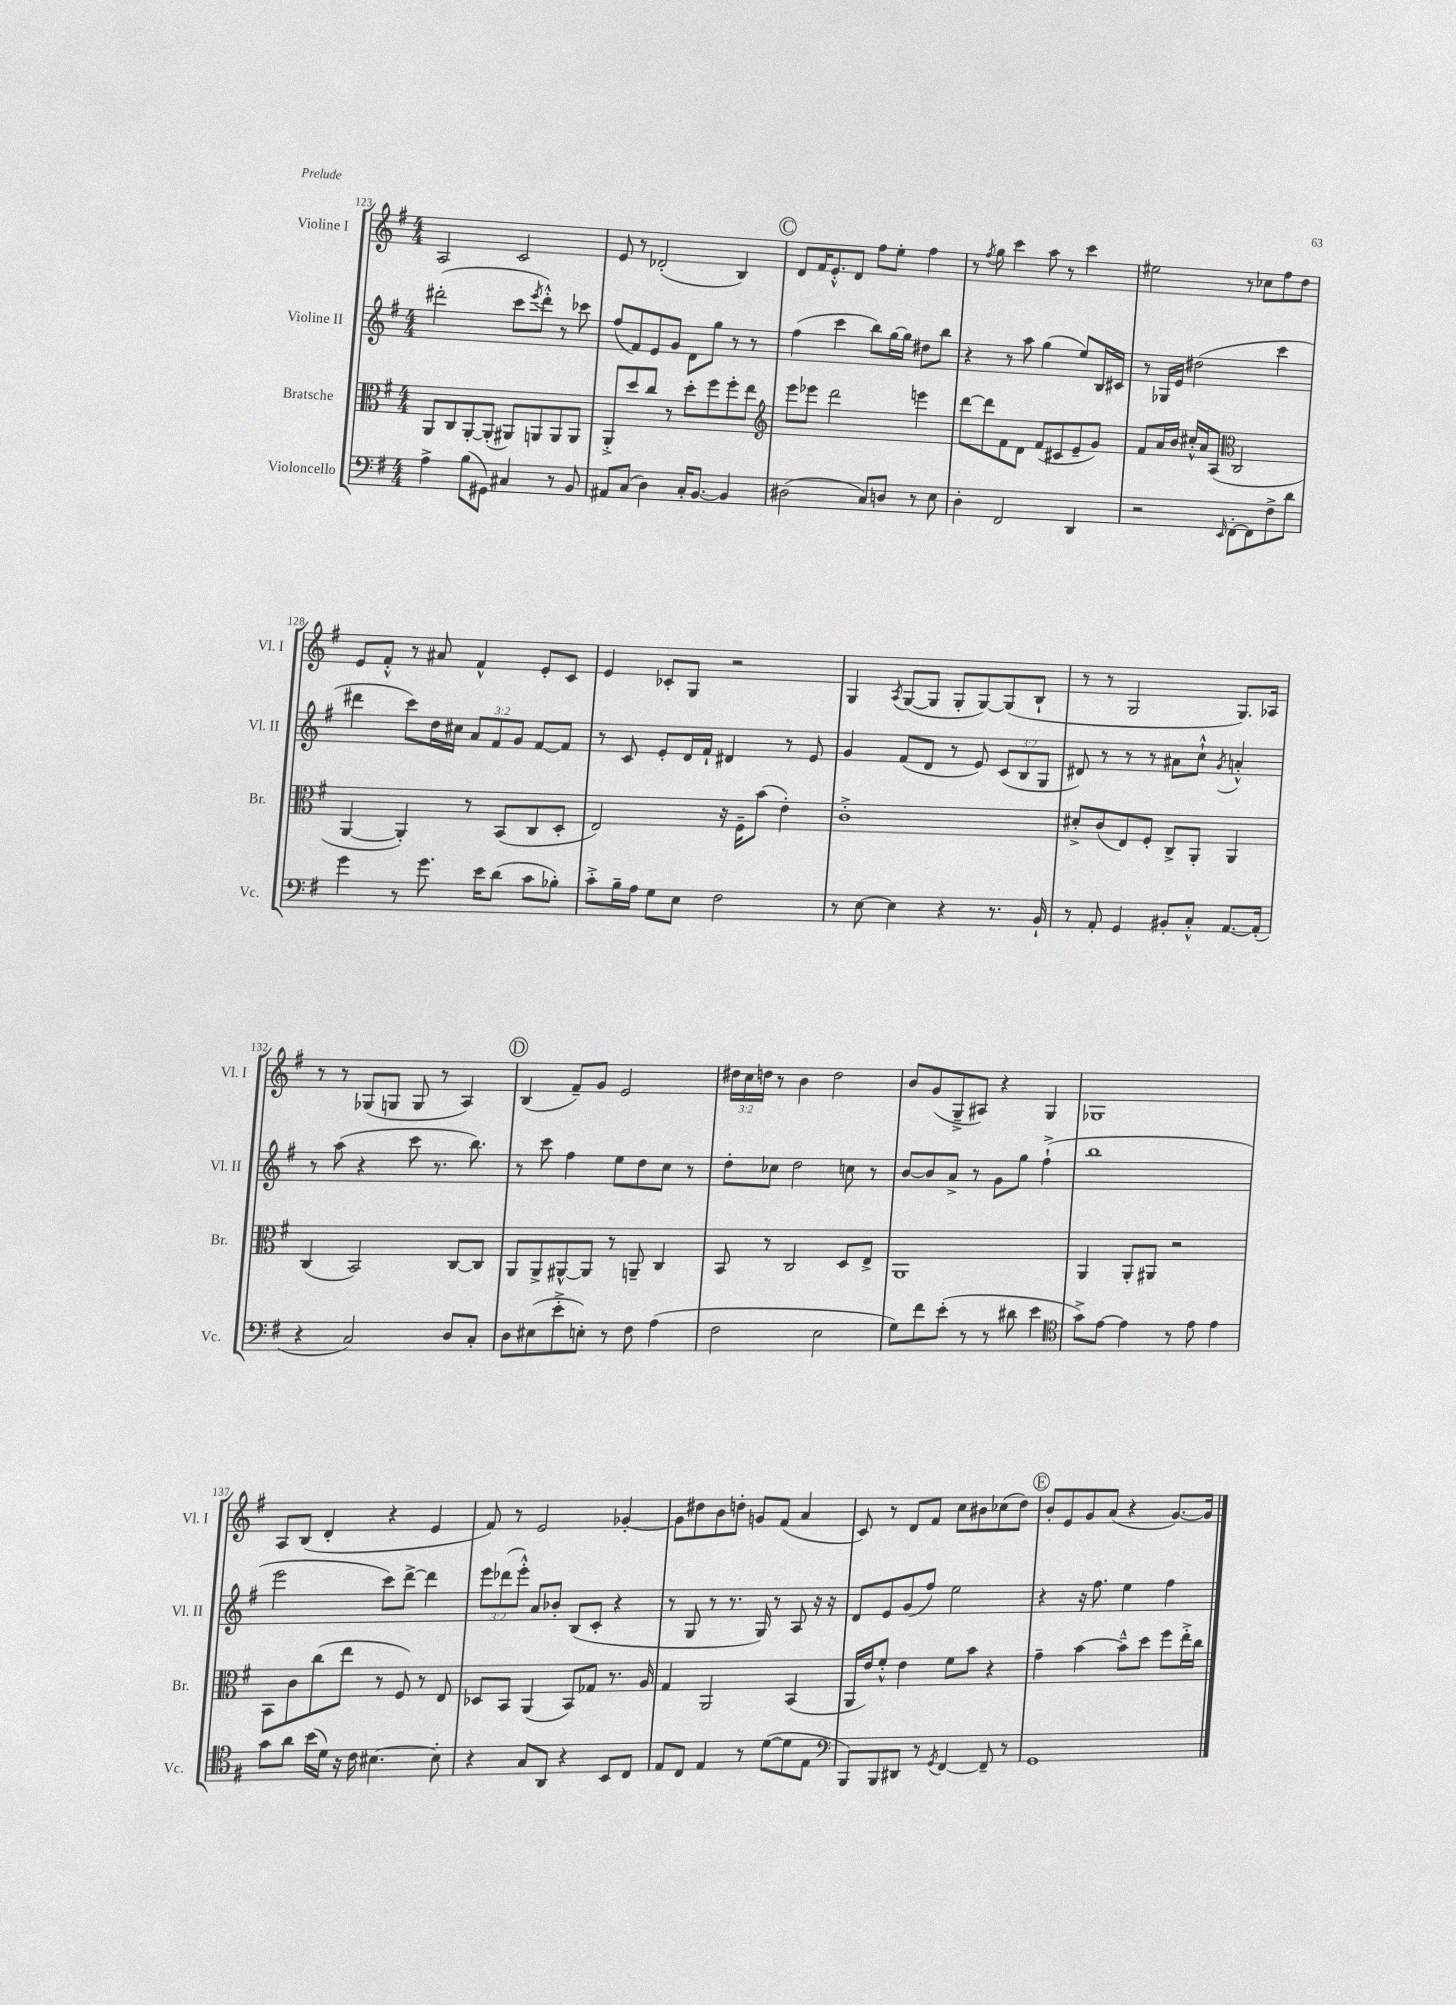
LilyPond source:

<<
\new StaffGroup <<
\new Staff = "s0" \with { instrumentName = "Violine I" shortInstrumentName = "Vl. I" } {
    \clef treble \key g \major \numericTimeSignature \time 4/4 \override Staff.TupletNumber.text = #tuplet-number::calc-fraction-text
    a2 c'2 |
    e'8 r8 des'2-.( b4) |
    \mark \markup { \circle "C" } d'8 fis'16 e'8.-.-^ d'8 fis''8 e''8-. fis''4 |
    r8 \acciaccatura { fis''8 } g''8 c'''4 a''8 r8 c'''4 |
    eis''2 r8 ces''8 fis''8 d''8 |
    e'8 fis'8-.-^ r8 ais'8 fis'4-^ e'8-. c'8 |
    e'4 ces'8-. g8 r2 |
    g4 \acciaccatura { a8 } g8~( g8 g8-. g8~) g8( b8-! |
    r8 r8 g2 g8.) aes16 |
    r8 r8 ges8( g8 g8 r8 a4) |
    \mark \markup { \circle "D" } b4( fis'8--) g'8 e'2 |
    \tuplet 3/2 { dis''16 c''16 d''16 } r8 b'4 d''2 |
    b'8 g'8( g8---> ais8) r4 g4 |
    ges1 |
    a8 b8( d'4-. r4 e'4 |
    fis'8) r8 e'2 ges'4~-. |
    ges'8 dis''8 b'8 d''8-. g'8 fis'8( a'4 |
    c'8) r8 d'8 fis'8 c''8 bis'8 ces''8( d''8) |
    \mark \markup { \circle "E" } b'8-. e'8 g'8 a'8( r4 g'8.~) g'16 \bar "|." |
}
\new Staff = "s1" \with { instrumentName = "Violine II" shortInstrumentName = "Vl. II" } {
    \clef treble \key g \major \numericTimeSignature \time 4/4 \override Staff.TupletNumber.text = #tuplet-number::calc-fraction-text
    dis'''2-.( c'''8 \acciaccatura { e'''8 } dis'''8-.-^) r8 ces'''8 |
    fis''8( fis'8) e'8 g'8 d'8 g''8 r8 r8 |
    \mark \markup { \circle "C" } fis''4( c'''4 b''8) g''16~ g''16 dis''8 b''8 |
    r4 r8 a''8 g''4( e''8) b16 cis'16 |
    r8 ges16 e'16 dis''2( c'''4 |
    dis'''4 c'''8) d''16 cis''16 \tuplet 3/2 { a'8 fis'8 g'8 } fis'8~ fis'8 |
    r8 c'8 e'8-. d'16 fis'16-! dis'4 r8 e'8 |
    g'4 fis'8( d'8 r8 e'8) \tuplet 3/2 { c'8( b8 g8 } |
    dis'8) r8 r8 r8 ais'8 c''8-!-^ \acciaccatura { g'8 } a'4-.-^ |
    r8 a''8( r4 c'''8 r8. b''8.) |
    \mark \markup { \circle "D" } r8 c'''8 fis''4 e''8 d''8 c''8 r8 |
    d''8-. ces''8 d''2 c''8 r8 |
    b'8~ b'8 a'8-> r8 g'8 g''8 fis''4-!->( |
    b''1 |
    e'''2 c'''8) d'''8~-> d'''4 |
    \tuplet 3/2 { e'''8 des'''8( e'''8-.-^) } a'8 bes'8-. b8( c'8-. r4 |
    r8 g8 r8 r8. g16) r8 a8 r16 r16 |
    d'8 e'8 g'8( fis''8) e''2 |
    \mark \markup { \circle "E" } r4 r16 fis''8. e''4 fis''4 \bar "|." |
}
\new Staff = "s2" \with { instrumentName = "Bratsche" shortInstrumentName = "Br." } {
    \clef alto \key g \major \numericTimeSignature \time 4/4
    a,8 c8 a,8~-. a,8-.( ais,8) a,8 a,8 a,8 |
    a,8-.-> d''8 c''8 r8 d''8-. fis''8 fis''8-. e''8 |
    \mark \markup { \circle "C" } \clef treble e'''8 ees'''8 d'''2 e'''4 |
    d'''8~ d'''8 fis'8 d'8 fis'8( cis'8 e'8-- g'8) |
    fis'8 a'16 b'16 cis''16-.-^ a'16 a8( \clef alto c2 |
    a,4~ a,4-.) r8 b,8( c8 d8-. |
    e2) r16 fis16-- b'8( e'4-.) |
    c'1-.-> |
    dis'8-.-> c'8( e8) fis8-. c8-> a,8-. a,4 |
    c4( b,2) c8~ c8 |
    \mark \markup { \circle "D" } a,8 a,8-> ais,8~-^ ais,8 r8 a,8-- c4 |
    b,8 r8 c2 d8 e8-> |
    a,1 |
    a,4 a,8-. ais,8 r2 |
    b,8 c'8 c''8( e''8 r8 fis8) r8 e8 |
    des8 b,8 a,4( b,8) ges8 r8. a16 |
    g4 a,2 b,4( |
    a,16 e'16) fis'8-.-^ e'4 fis'8 b'8 r4 |
    \mark \markup { \circle "E" } g'4-- b'4~ b'8---^ d''8 fis''8 e''16-.-> c''16 \bar "|." |
}
\new Staff = "s3" \with { instrumentName = "Violoncello" shortInstrumentName = "Vc." } {
    \clef bass \key g \major \numericTimeSignature \time 4/4
    a4-> b8( gis,8) cis4 r8 b,8 |
    ais,8 c8( d4) c16-. b,8.~ b,4 |
    \mark \markup { \circle "C" } dis2( c8) d8 r8 e8 |
    d4-. fis,2 d,4 |
    r2 \grace { e,16 } fis,8~-. fis,8 fis8-> d'8 |
    g'4 r8 g'8. e'16 d'8( c'8 bes8-.) |
    c'8-.-> b16-- a16 g8 e8 fis2 |
    r8 e8~ e4 r4 r8. b,16-! |
    r8 a,8-. g,4 bis,8-. c8-.-^ a,8.~ a,16-.( |
    r4 c2) d8 c8-. |
    \mark \markup { \circle "D" } d8 eis8( e'8-.-> e8-.) r8 fis8 a4( |
    fis2 e2 |
    g8) fis'8 e'8-.( r8 r8 dis'8 e'4 |
    \clef tenor g'8->) e'8~ e'4 r8 e'8 e'4 |
    g'8 a'8 b'16( d'16) r16 c'16 bis4.~ bis8-. |
    r4 g8 a,8 r4 b,8 c8 |
    e8 c8 e4 r8 d'8~( d'8 e8 |
    \clef bass b,,8) b,,8 dis,8 r8 \acciaccatura { g,8 } fis,4~ fis,8-- r8 |
    \mark \markup { \circle "E" } g,1 \bar "|." |
}
>>
>>
\layout { \context { \Score currentBarNumber = #123 } }
